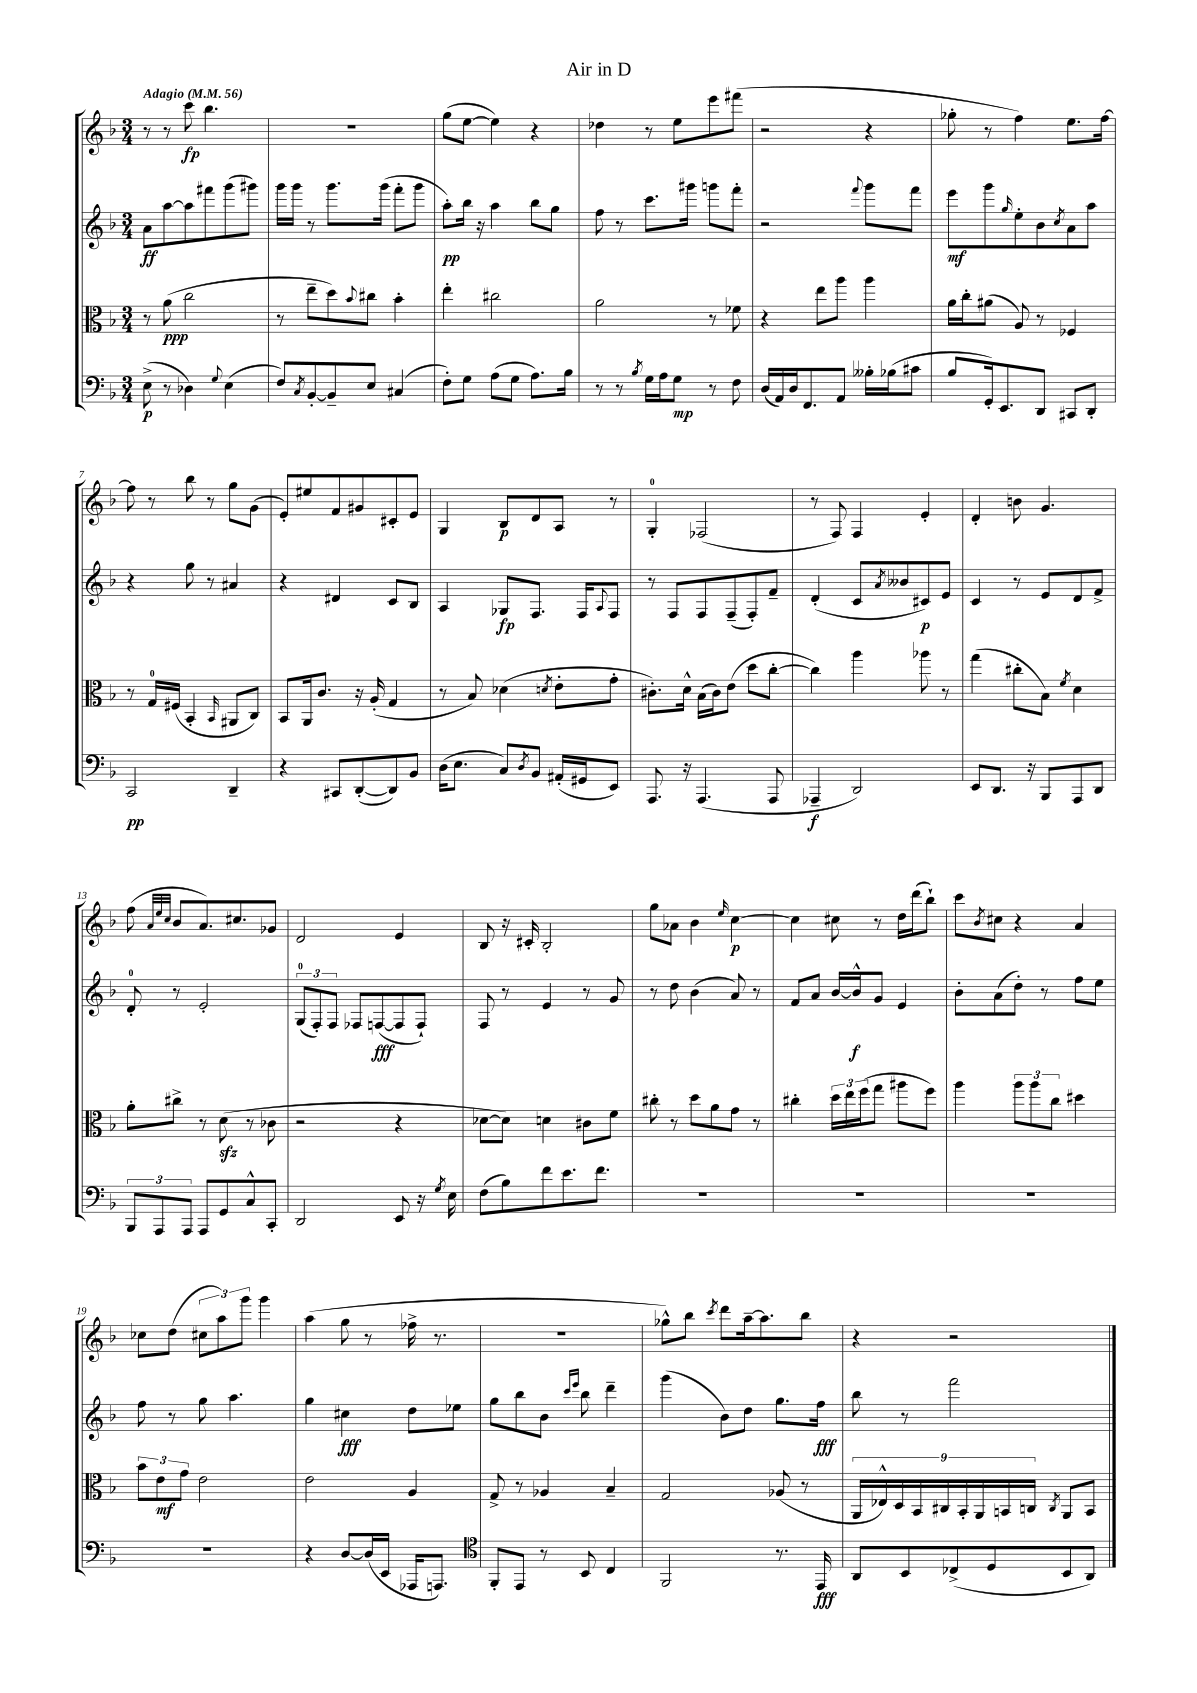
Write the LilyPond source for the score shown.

\header { title = "Air in D" }
<<
\new StaffGroup <<
\new Staff = "s0" {
    \clef treble \key f \major \numericTimeSignature \time 3/4 \tempo "Adagio" 4 = 56
    r8 r8 c'''8\fp bes''4. |
    R2. |
    g''8( e''8~ e''4) r4 |
    des''4 r8 e''8 e'''8 fis'''8( |
    r2 r4 |
    ges''8-. r8 f''4) e''8. f''16~ |
    f''8 r8 bes''8 r8 g''8 g'8( |
    e'8-.) eis''8 f'8 gis'8 cis'8-. e'8 |
    g4 bes8\p d'8 a8 r8 |
    g4-0-. fes2( |
    r8 f8) f4 e'4-. |
    d'4-. b'8 g'4. |
    f''8( \grace { a'32 e''32 c''32 } bes'8 a'8.) cis''8. ges'8 |
    d'2 e'4 |
    bes8 r16 cis'16-. bes2-. |
    g''8 aes'8 bes'4 \grace { e''16 } c''4~\p |
    c''4 cis''8 r8 d''16 d'''16( bes''8-!) |
    c'''8 \acciaccatura { bes'8 } cis''8 r4 a'4 |
    ces''8 d''8( \tuplet 3/2 { cis''8 a''8) g'''8 } g'''4 |
    a''4( g''8 r8 fes''16-> r8. |
    R2. |
    ges''8-^) bes''8 \acciaccatura { c'''8 } d'''8 a''16~-- a''8. bes''8 |
    r4 r2 \bar "|." |
}
\new Staff = "s1" {
    \clef treble \key f \major \numericTimeSignature \time 3/4
    a'8\ff a''8~ a''8 fis'''8 g'''8( gis'''8) |
    g'''16 g'''16 r8 g'''8. g'''16( f'''8-. g'''8 |
    a''8-.\pp) bes''16 r16 a''4 bes''8 g''8 |
    f''8 r8 c'''8. gis'''16 g'''8 f'''8-. |
    r2 \appoggiatura { f'''8 } g'''8 f'''8 |
    e'''8\mf g'''8 \grace { g''16 } e''8-. bes'8 \acciaccatura { c''8 } a'8 a''8 |
    r4 g''8 r8 ais'4 |
    r4 dis'4 c'8 bes8 |
    a4 ges8\fp f8. f16 \appoggiatura { a8 } f8 |
    r8 f8 f8 f8--( f8-.) f'8-- |
    d'4-.( c'8 \acciaccatura { a'8 } beses'8 cis'8\p) e'8 |
    c'4 r8 e'8 d'8 f'8-> |
    d'8-0-. r8 e'2-. |
    \tuplet 3/2 { g8-0( f8-.) f8 } fes8 f8~\fff( f8 f8-!) |
    f8 r8 e'4 r8 g'8 |
    r8 d''8 bes'4( a'8) r8 |
    f'8 a'8 bes'16~ bes'16-^\f g'8 e'4 |
    bes'8-. a'8( d''8-.) r8 f''8 e''8 |
    f''8 r8 g''8 a''4. |
    g''4 cis''4\fff d''8 ees''8 |
    g''8 bes''8 bes'8 \grace { c'''16 e'''16 } bes''8 d'''4-- |
    g'''4( bes'8) d''8 g''8. f''16\fff |
    bes''8 r8 f'''2 \bar "|." |
}
\new Staff = "s2" {
    \clef alto \key f \major \numericTimeSignature \time 3/4
    r8 a'8\ppp( c''2 |
    r8 e''8-- d''8) \appoggiatura { bes'8 } cis''8 bes'4-. |
    e''4-. cis''2 |
    a'2 r8 fes'8 |
    r4 e''8 a''8 a''4 |
    a'16 c''16-. ais'8( a8) r8 fes4 |
    r8 g16-0 fis16( bes,4-. \grace { bes,16 } ais,8 c8) |
    bes,8 a,16 c'8. r16 a16-.( g4 |
    r8 bes8) des'4( \acciaccatura { d'8 } e'8-. g'8-. |
    cis'8.-.) d'16-^ bes16( cis'16) e'8( d''8 c''8~-. |
    c''4) a''4 aes''8 r8 |
    g''4( cis''8-. bes8) \acciaccatura { f'8 } d'4 |
    a'8-. cis''8-> r8 d'8\sfz( r8 ces'8 |
    r2 r4 |
    des'8~ des'8) d'4 cis'8 f'8 |
    cis''8-. r8 d''8 a'8 g'8 r8 |
    cis''4-. \tuplet 3/2 { d''16 e''16 f''16( } g''8 ais''8 f''8) |
    a''4 \tuplet 3/2 { a''8 a''8 c''8 } dis''4 |
    \tuplet 3/2 { bes'8 e'8\mf g'8 } e'2 |
    e'2 a4 |
    g8-> r8 aes4 bes4-- |
    g2 aes8( r8 |
    \tuplet 9/8 { a,16 ees16-^) d16 bes,16 cis16 bes,16-. a,16 b,16 c16 } \acciaccatura { c8 } a,8 b,8 \bar "|." |
}
\new Staff = "s3" {
    \clef bass \key f \major \numericTimeSignature \time 3/4
    e8->\p( r8 des4) \appoggiatura { g8 } e4( |
    f8) \acciaccatura { c8 } bes,8~-. bes,8-- e8 cis4( |
    f8-.) g8 a8( g8 a8.) bes16 |
    r8 r8 \acciaccatura { bes8 } g16 a16 g8\mp r8 f8 |
    d16( a,16) d16 f,8. a,8 beses16-. bes16( cis'8 |
    bes8 g,16-.) e,8. d,8 cis,8 d,8-. |
    c,2\pp d,4-- |
    r4 cis,8 d,8~-.( d,8) bes,8 |
    d16( e8. c8) \acciaccatura { d8 } bes,8 ais,16-.( gis,16 e,8) |
    a,,8. r16 a,,4.( a,,8 |
    aes,,4--\f d,2) |
    e,8 d,8. r16 bes,,8 a,,8 d,8 |
    \tuplet 3/2 { bes,,8 a,,8 a,,8 } a,,8 g,8 c8-^ c,8-. |
    d,2 e,8 r16 \acciaccatura { g8 } e16 |
    f8( bes8) f'8 e'8. f'8. |
    R2. |
    R2. |
    R2. |
    R2. |
    r4 d8~ d16( e,16 aes,,16 a,,8.) |
    \clef tenor f,8-. e,8 r8 bes,8 c4 |
    f,2 r8. e,16\fff |
    a,8 bes,8 ces8->( d8 bes,8 a,8) \bar "|." |
}
>>
>>
